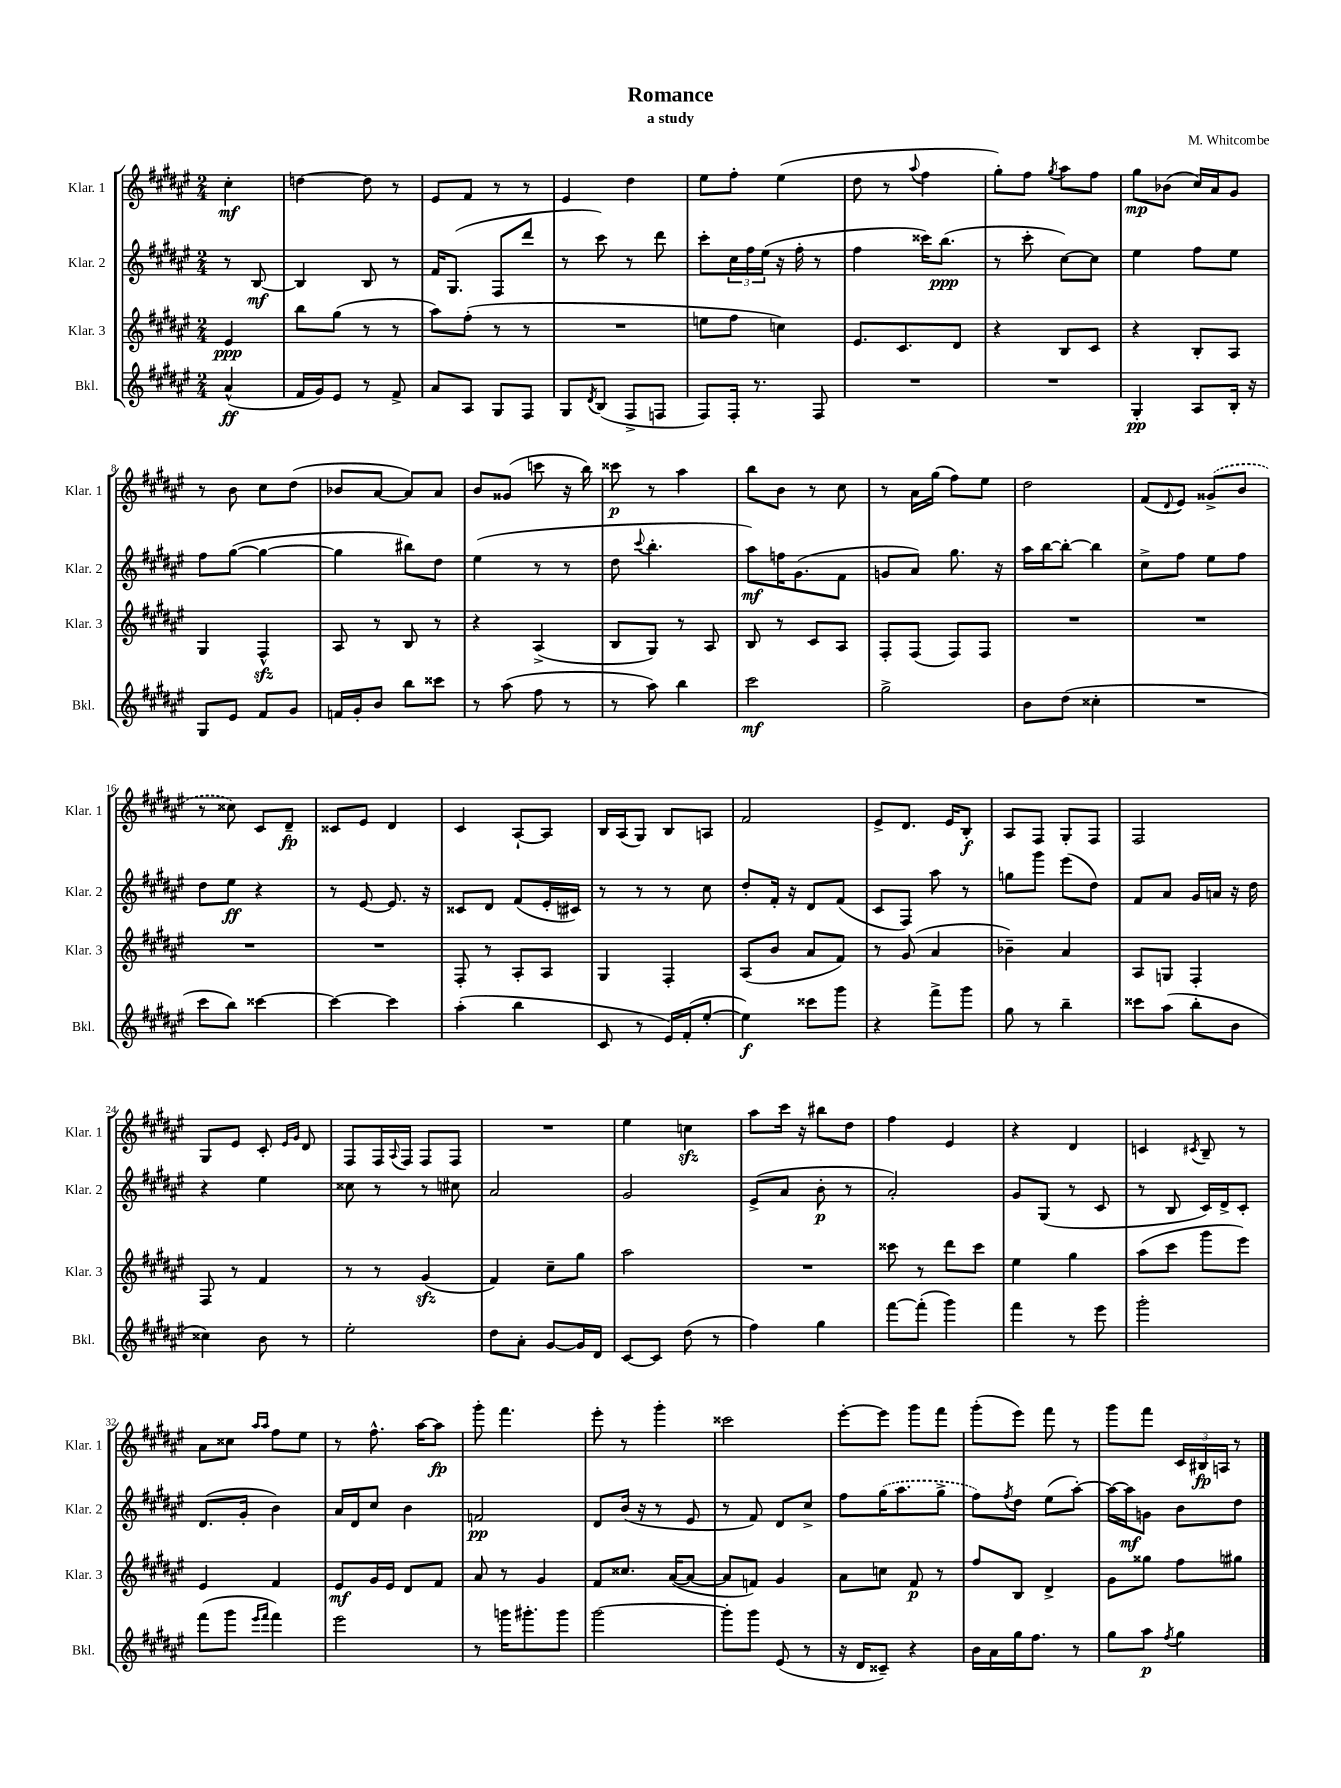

**kern	**kern	**kern	**kern
*staff4	*staff3	*staff2	*staff1
*clefG2	*clefG2	*clefG2	*clefG2
*k[f#c#g#d#a#e#]	*k[f#c#g#d#a#e#]	*k[f#c#g#d#a#e#]	*k[f#c#g#d#a#e#]
*M2/4	*M2/4	*M2/4	*M2/4
(4a#^^	4e#	8r	4cc#'
.	.	[8B	.
=	=	=	=
16f#	8bb	4B]	[4dd
16g#)	.	.	.
8e#	(8gg#	.	.
8r	8r	8B	8dd]
8f#^	8r	8r	8r
=	=	=	=
8a#	8aa#)	16f#	8e#
.	.	(8.G#	.
8A#	(8ff#'	.	8f#
8G#	8r	8F#	8r
8F#	8r	8ddd#	8r
=	=	=	=
8G#	2r	8r	4e#
8qd#	.	.	.
(8B	.	8ccc#)	.
8F#^	.	8r	4dd#
8F	.	8ddd#	.
=	=	=	=
8F#)	8ee	8ccc#'	8ee#
16F#'	8ff#	24cc#	8ff#'
.	.	24ff#	.
8.r	.	.	.
.	.	(24ee#	.
.	4cc)	16r	(4ee#
.	.	16ff#'	.
8F#	.	8r	.
=	=	=	=
2r	8.e#	4ff#	8dd#
.	.	.	8r
.	8.c#	.	.
.	.	.	8qqaa#
.	.	16ccc##)	4ff#
.	.	(8.bb	.
.	8d#	.	.
=	=	=	=
2r	4r	8r	8gg#')
.	.	8ccc#'	8ff#
.	.	.	8qgg#
.	8B	[8cc#)	8aa#
.	8c#	8cc#]	8ff#
=	=	=	=
4G#'	4r	4ee#	8gg#
.	.	.	(8b-
8A#	8B'	8ff#	16cc#)
.	.	.	16a#
16B'	8A#	8ee#	8g#
16r	.	.	.
=	=	=	=
8G#	4G#	8ff#	8r
8e#	.	([8gg#	8b
8f#	4F#^^	4gg#_	8cc#
8g#	.	.	(8dd#
=	=	=	=
16f	8A#	4gg#]	8b-
16g#'	.	.	.
8b	8r	.	[8a#
8bb	8B	8bb#)	8a#])
8ccc##	8r	8dd#	8a#
=	=	=	=
8r	4r	(4ee#	8b
(8aa#	.	.	(8g##
8ff#	(4A#^	8r	8ccc
8r	.	8r	16r
.	.	.	16bb)
=	=	=	=
8r	8B	8dd#	8ccc##
.	.	8qqccc#	.
8aa#)	8G#)	4.bb'	8r
4bb	8r	.	4aa#
.	8A#	.	.
=	=	=	=
2ccc#	8B	8aa#)	8bb
.	8r	16ff	8b
.	.	(8.g#	.
.	8c#	.	8r
.	8A#	8f#	8cc#
=	=	=	=
2gg#^	8F#'	8g	8r
.	(8F#	8a#)	16a#
.	.	.	(16gg#
.	8F#)	8.gg#	8ff#)
.	8F#	.	8ee#
.	.	16r	.
=	=	=	=
8b	2r	16aa#	2dd#
.	.	[16bb	.
(8dd#	.	8bb'_	.
4cc##'	.	4bb]	.
=	=	=	=
2r	2r	8cc#^	(8f#
.	.	.	8qqd#
.	.	8ff#	8e#)
.	.	8ee#	(8g##^
.	.	8ff#	8b
=	=	=	=
8ccc#	2r	8dd#	8r
8bb)	.	8ee#	8cc##)
[4ccc##	.	4r	8c#
.	.	.	8d#~
=	=	=	=
4ccc##_	2r	8r	8c##
.	.	[8e#	8e#
4ccc##]	.	8.e#]	4d#
.	.	16r	.
=	=	=	=
(4aa#'	8F#'	8c##	4c#
.	8r	8d#	.
4bb	8A#'	(8f#	[8A#`
.	8A#	16e#'	8A#]
.	.	16c#)	.
=	=	=	=
8c#	4G#	8r	16B
.	.	.	(16A#
8r	.	8r	8G#)
16e#)	4F#'	8r	8B
(16f#'	.	.	.
[8ee#'	.	8cc#	8A
=	=	=	=
4ee#])	(8A#	8dd#'	2f#
.	8b	16f#'	.
.	.	16r	.
8ccc##	8a#	8d#	.
8ggg#	8f#)	(8f#	.
=	=	=	=
4r	8r	8c#	8e#^
.	(8g#	8F#)	8.d#
8fff#^	4a#	8aa#	.
.	.	.	16e#
8ggg#	.	8r	8B'
=	=	=	=
8gg#	4b-~)	8gg	8A#
8r	.	8ggg#	8F#
4bb~	4a#	(8eee#	8G#'
.	.	8dd#)	8F#
=	=	=	=
8ccc##	8A#	8f#	2F#
(8aa#	8G	8a#	.
8bb'	4F#'	16g#	.
.	.	16a	.
8b	.	16r	.
.	.	16dd#	.
=	=	=	=
4cc##)	8F#	4r	8G#
.	8r	.	8e#
8b	4f#	4ee#	8c#'
.	.	.	16qqe#
.	.	.	16qqg#
8r	.	.	8d#
=	=	=	=
2ee#'	8r	8cc##	8F#
.	8r	8r	16F#
.	.	.	8qqA#
.	.	.	16F#
.	(4g#	8r	8F#
.	.	8cc#	8F#
=	=	=	=
8dd#	4f#)	2a#	2r
8a#'	.	.	.
[8g#	8cc#~	.	.
16g#]	8gg#	.	.
16d#	.	.	.
=	=	=	=
[8c#	2aa#	2g#	4ee#
8c#]	.	.	.
(8dd#	.	.	4cc
8r	.	.	.
=	=	=	=
4ff#)	2r	(8e#^	8aa#
.	.	8a#	16ccc#
.	.	.	16r
4gg#	.	8b'	8bb#
.	.	8r	8dd#
=	=	=	=
[8fff#	8ccc##	2a#')	4ff#
(8fff#']	8r	.	.
4ggg#)	8ddd#	.	4e#
.	8ccc##	.	.
=	=	=	=
4fff#	4ee#	8g#	4r
.	.	(8G#	.
8r	4gg#	8r	4d#
8eee#	.	8c#	.
=	=	=	=
2ggg#'	(8aa#	8r	4c
.	8ccc#	8B	.
.	.	.	8qc#
.	8ggg#	16c#)	8B~
.	.	16d#^	.
.	8eee#)	8c#'	8r
=	=	=	=
(8fff#	4e#	(8.d#	8a#
8ggg#	.	.	8cc##
.	.	16g#'	.
16qqeee#	.	.	16qqaa#
16qqfff#	.	.	16qqaa#
4fff#)	4f#	4b)	8ff#
.	.	.	8ee#
=	=	=	=
2eee#	8e#	16a#	8r
.	.	16d#	.
.	16g#	8cc#	8.ff#^^
.	16e#	.	.
.	8d#	4b	.
.	.	.	[16aa#
.	8f#	.	8aa#]
=	=	=	=
8r	8a#	2f	8ggg#'
16ggg	8r	.	4.fff#
8.ggg#'	.	.	.
.	4g#	.	.
8ggg#	.	.	.
=	=	=	=
[2ggg#	8f#	8d#	8eee#'
.	8.cc##	(16b	8r
.	.	16r	.
.	.	8r	4ggg#'
.	([16a#	.	.
.	8a#_	8e#	.
=	=	=	=
8ggg#']	8a#]	8r	2ccc##
8ggg#	8f)	8f#)	.
(8e#	4g#	8d#	.
8r	.	8cc#^	.
=	=	=	=
16r	8a#	8ff#	[8eee#'
16d#	.	.	.
8c##~)	8cc	(16gg#	8eee#]
.	.	8.aa#	.
4r	8f#	.	8ggg#
.	8r	8gg#^	8fff#
=	=	=	=
16b	8ff#	8ff#)	(8ggg#'
16a#	.	.	.
.	.	8qff#	.
16gg#	8B	8dd#	8eee#)
8.ff#	.	.	.
.	4d#^	(8ee#	8fff#
8r	.	[8aa#')	8r
=	=	=	=
8gg#	8g#	16aa#_	8ggg#
.	.	16aa#]	.
8aa#	8gg##	8g	8fff#
8qff#	.	.	.
4gg#	8ff#	8b	24c#
.	.	.	24B#
.	.	.	24A
.	8gg#	8dd#	8r
==	==	==	==
*-	*-	*-	*-
